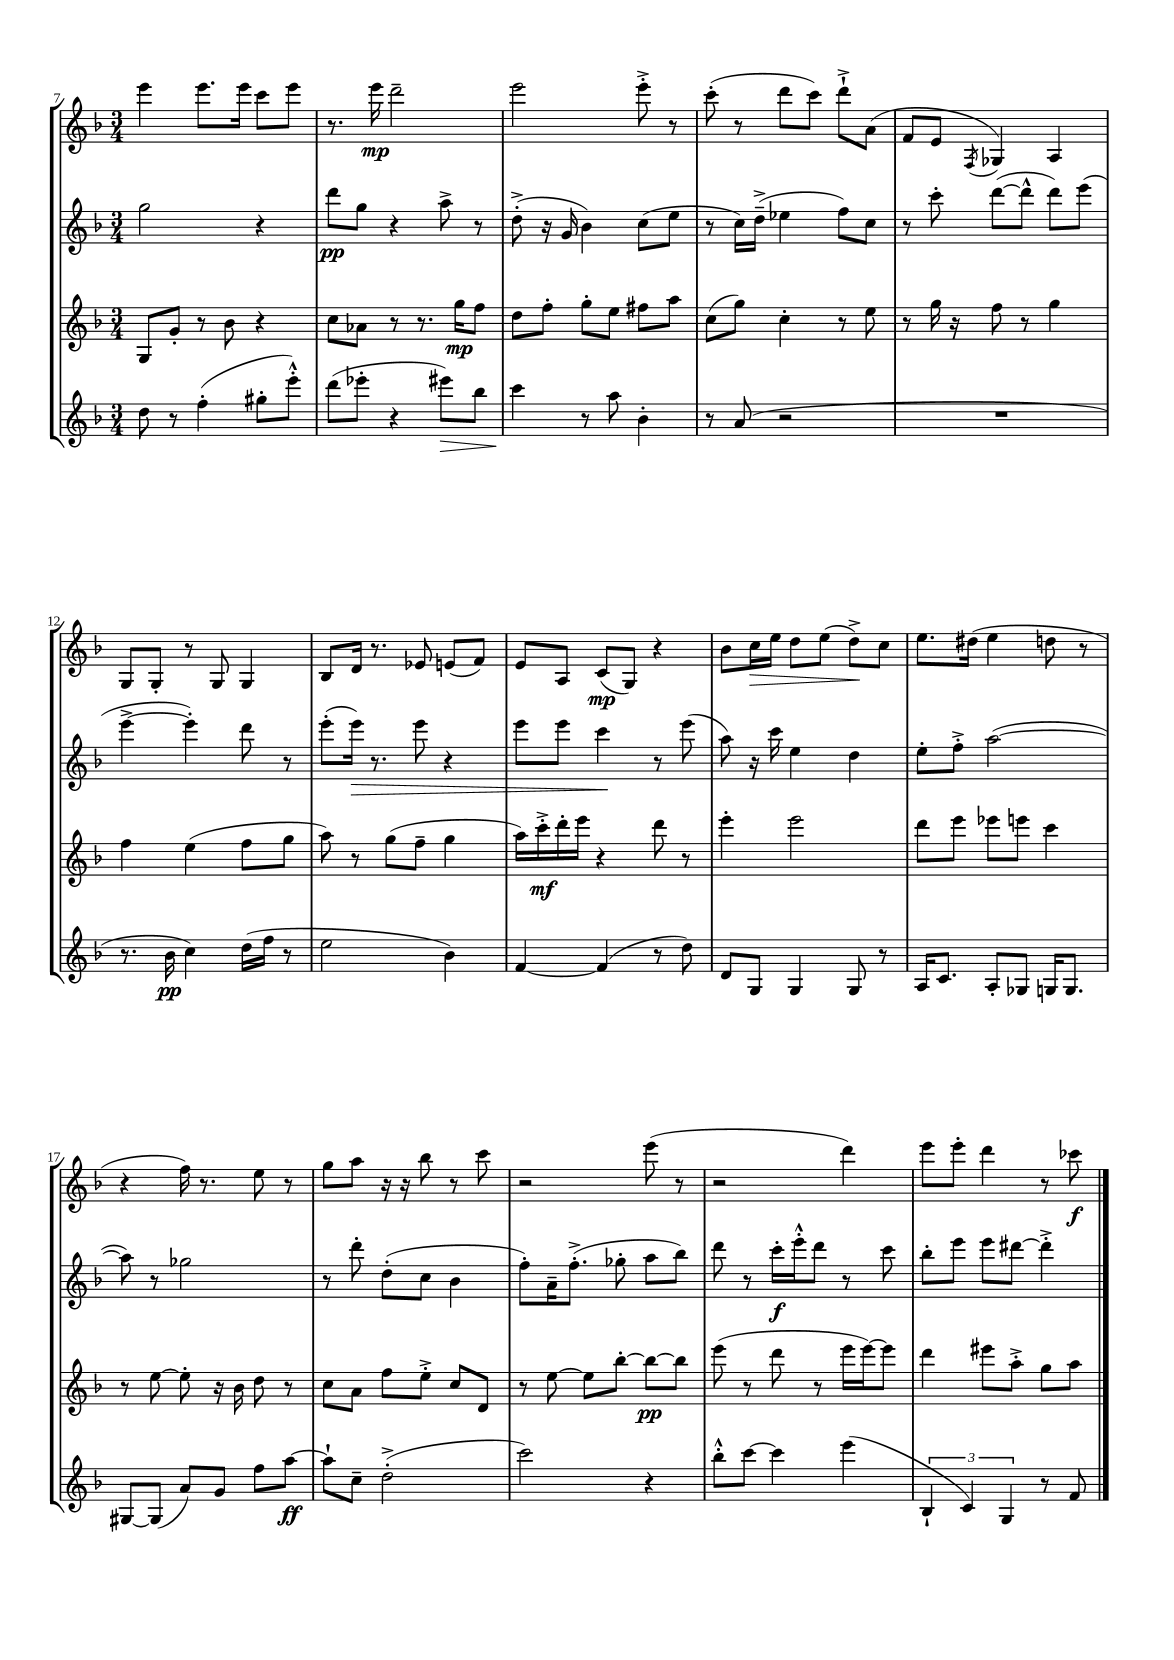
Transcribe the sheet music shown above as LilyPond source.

<<
\new StaffGroup <<
\new Staff = "s0" {
    \clef treble \key f \major \numericTimeSignature \time 3/4
    \autoBeamOff e'''4 e'''8.[ e'''16] c'''8[ e'''8] |
    r8. e'''16\mp d'''2-- |
    e'''2 e'''8-.-> r8 |
    c'''8-.( r8 d'''8[ c'''8]) d'''8[-!-> a'8]( |
    f'8[ e'8] \acciaccatura { f8 } ges4) a4 |
    g8[ g8]-. r8 g8 g4 |
    bes8[ d'16] r8. ees'8 e'8[( f'8]) |
    e'8[ a8] c'8[\mp( g8]) r4 |
    bes'8[ c''16\> e''16] d''8[ e''8]( d''8[->\!) c''8] |
    e''8.[ dis''16]( e''4 d''8 r8 |
    r4 f''16) r8. e''8 r8 |
    g''8[ a''8] r16 r16 bes''8 r8 c'''8 |
    r2 e'''8( r8 |
    r2 d'''4) |
    e'''8[ e'''8]-. d'''4 r8 ces'''8\f \bar "|." |
}
\new Staff = "s1" {
    \clef treble \key f \major \numericTimeSignature \time 3/4
    \autoBeamOff g''2 r4 |
    d'''8[\pp g''8] r4 a''8-> r8 |
    d''8-.->( r16 g'16 bes'4) c''8[( e''8] |
    r8 c''16[) d''16]--->( ees''4 f''8[) c''8] |
    r8 c'''8-. d'''8[~( d'''8]-^ d'''8[) e'''8]( |
    e'''4~-> e'''4-.) d'''8 r8 |
    e'''8[-.( e'''16]\>) r8. e'''8 r4 |
    e'''8[ e'''8] c'''4\! r8 e'''8( |
    a''8) r16 c'''16 e''4 d''4 |
    e''8[-. f''8]-.-> a''2~( |
    a''8) r8 ges''2 |
    r8 d'''8-. d''8[-.( c''8] bes'4 |
    f''8[-.) a'16-- f''8.]-.->( ges''8-. a''8[ bes''8]) |
    d'''8 r8 c'''16[-.\f e'''16-.-^ d'''8] r8 c'''8 |
    bes''8[-. e'''8] e'''8[ dis'''8]~ dis'''4-.-> \bar "|." |
}
\new Staff = "s2" {
    \clef treble \key f \major \numericTimeSignature \time 3/4
    \autoBeamOff g8[ g'8]-. r8 bes'8 r4 |
    c''8[ aes'8] r8 r8. g''16[\mp f''8] |
    d''8[ f''8]-. g''8[-. e''8] fis''8[ a''8] |
    c''8[( g''8]) c''4-. r8 e''8 |
    r8 g''16 r16 f''8 r8 g''4 |
    f''4 e''4( f''8[ g''8] |
    a''8) r8 g''8[( f''8]-- g''4 |
    a''16[) c'''16-.->\mf d'''16-. e'''16] r4 d'''8 r8 |
    e'''4-. e'''2 |
    d'''8[ e'''8] ees'''8[ e'''8] c'''4 |
    r8 e''8~ e''8-. r16 bes'16 d''8 r8 |
    c''8[ a'8] f''8[ e''8]-.-> c''8[ d'8] |
    r8 e''8~ e''8[ bes''8]~-. bes''8[~\pp bes''8] |
    e'''8( r8 d'''8 r8 e'''16[ e'''16~) e'''8] |
    d'''4 eis'''8[ a''8]-.-> g''8[ a''8] \bar "|." |
}
\new Staff = "s3" {
    \clef treble \key f \major \numericTimeSignature \time 3/4
    \autoBeamOff d''8 r8 f''4-.( gis''8[-. e'''8]-.-^) |
    d'''8[( ees'''8]-. r4 eis'''8[\>) bes''8] |
    c'''4\! r8 a''8 bes'4-. |
    r8 a'8( r2 |
    R2. |
    r8. bes'16\pp c''4) d''16[( f''16] r8 |
    e''2 bes'4) |
    f'4~ f'4( r8 d''8) |
    d'8[ g8] g4 g8 r8 |
    a16[ c'8.] a8[-. ges8] g16[ g8.] |
    gis8[~ gis8]( a'8[) g'8] f''8[ a''8]~\ff |
    a''8[-! c''8]-- d''2-.->( |
    c'''2) r4 |
    bes''8[-.-^ c'''8]~ c'''4 e'''4( |
    \tuplet 3/2 { bes4-! c'4) g4 } r8 f'8 \bar "|." |
}
>>
>>
\layout { \context { \Score currentBarNumber = #7 } }
